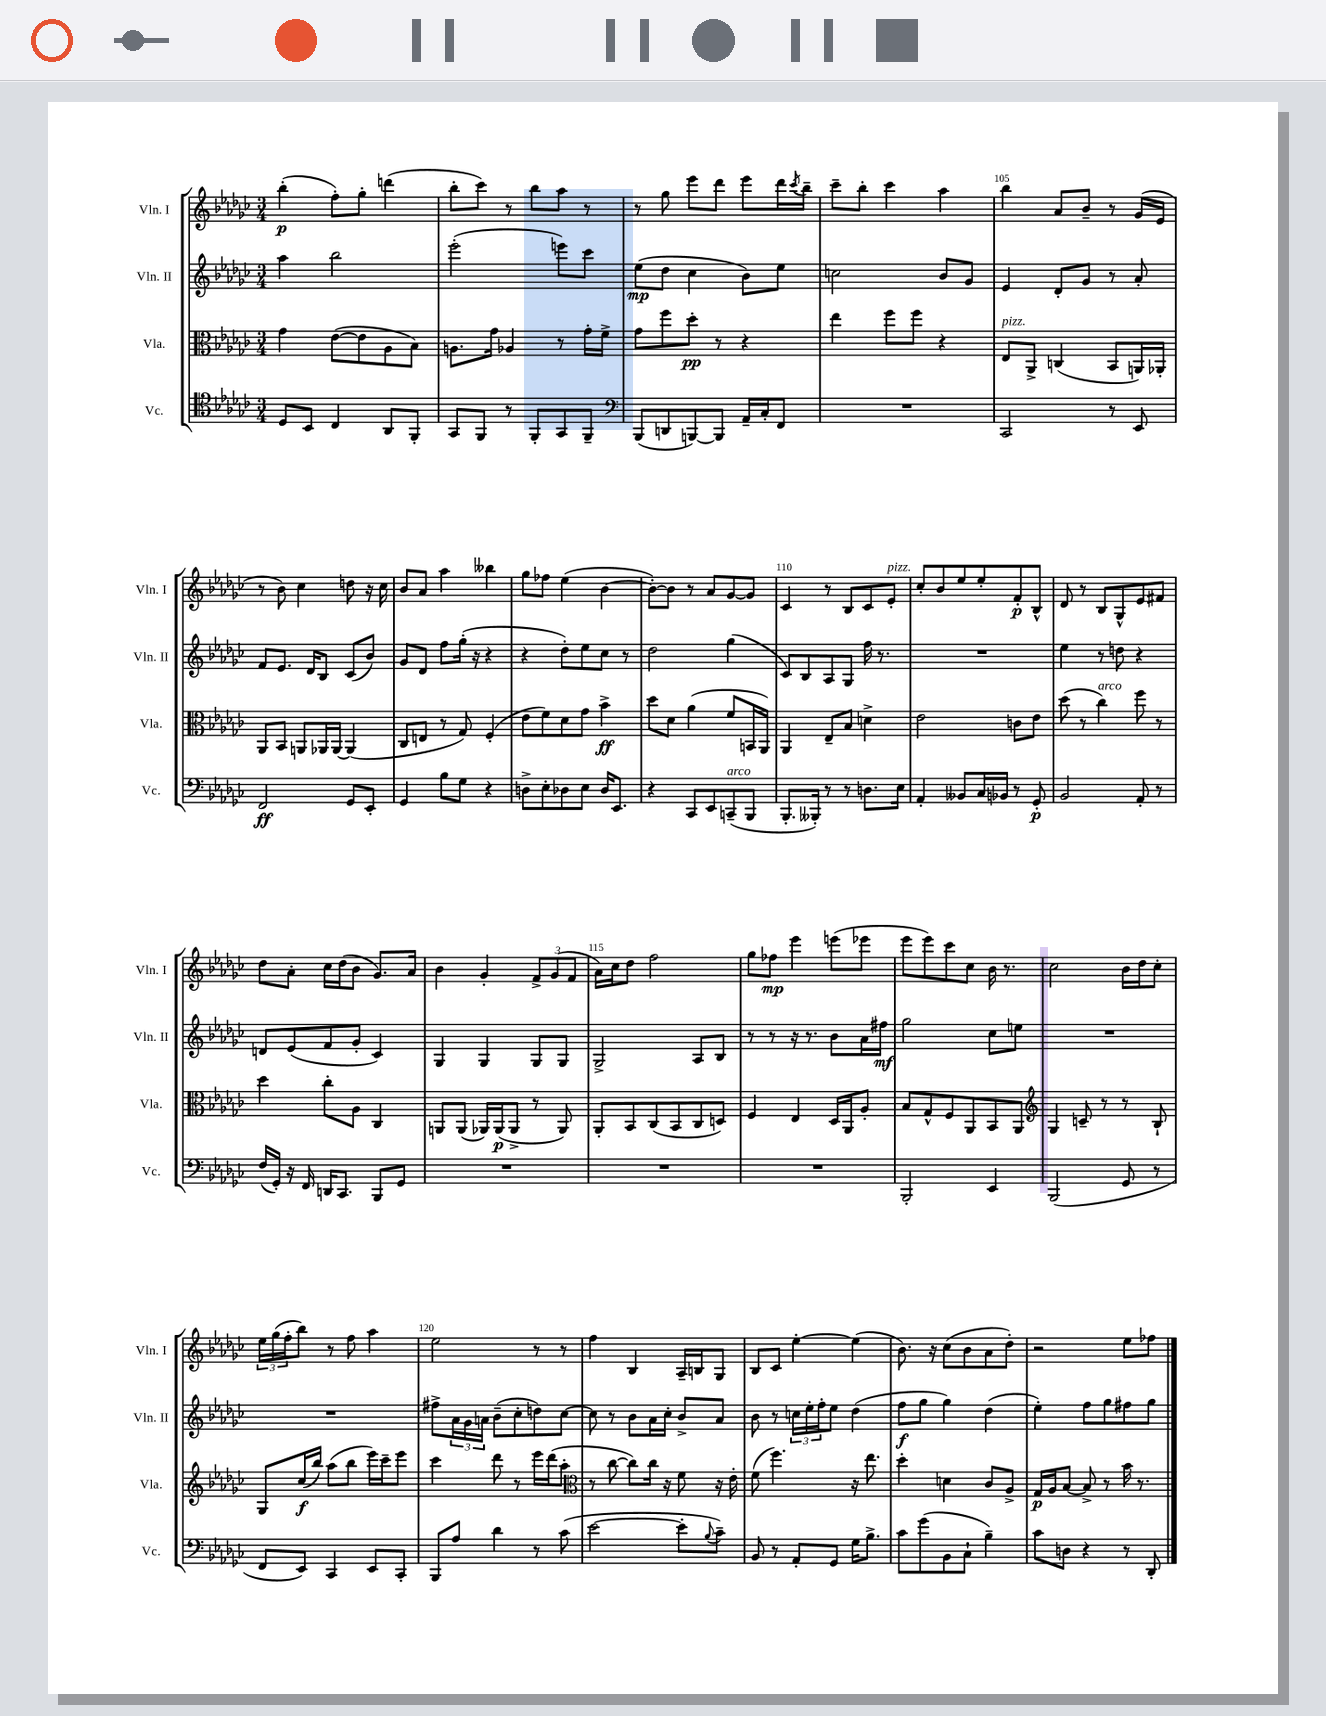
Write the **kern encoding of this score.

**kern	**kern	**kern	**kern
*staff4	*staff3	*staff2	*staff1
*clefC4	*clefC3	*clefG2	*clefG2
*k[b-e-a-d-g-c-]	*k[b-e-a-d-g-c-]	*k[b-e-a-d-g-c-]	*k[b-e-a-d-g-c-]
*M3/4	*M3/4	*M3/4	*M3/4
8D-/L	4g-\	4aa-\	(4bb-'\
8BB-/J	.	.	.
4C-/	([8e-\L	2bb-\	8ff'\L)
.	8e-\]	.	8gg-'\J
8AA-/L	8A-\	.	(4ddd\
8FF'/J	8B-\J)	.	.
=	=	=	=
8GG-/L	8.A\L	(2eee-'\	8bb-'\L
8FF/J	.	.	8ccc-\J)
.	16g-\Jk	.	.
8r	4A-/	.	8r
8FF'/L	.	.	8bb-\L
8GG-/	8r	8eee\L)	8aa-\J
8FF~/J	16g-'\LL	8ccc-\J	8r
.	16f^\JJ	.	.
=	=	=	=
*clefF4	*	*	*
(8BBB-/L	8g-\L	(8ee-\L	8r
8DD/	8ff\	8dd-\J	8gg-\
[8BBB/)	8dd-'\J	4cc-\	8eee-\L
8BBB/]J	8r	.	8ddd-\J
16AA-~/LL	4r	8b-\L)	8eee-\L
16C-'/J	.	.	.
8FF/J	.	8ee-\J	16ddd-\L
.	.	.	8qccc-/
.	.	.	16bb-~\JJ
=	=	=	=
2.r	4ee-\	2cc\	8ccc-~\L
.	.	.	8bb-'\J
.	8ff\L	.	4ccc-\
.	8ff\J	.	.
.	4r	8b-/L	4aa-\
.	.	8g-/J	.
=	=	=	=
2CC-/	8E-/L	4e-/	4bb-\
.	8AA-^/J	.	.
.	(4C/	8d-'/L	8a-/L
.	.	8g-/J	8b-~/J
8r	8BB-/L	8r	8r
8EE-/	16AA/L)	8a-'/	(16g-/LL
.	16AA-'/JJ	.	16e-/JJ
=	=	=	=
2FF/	8AA-/L	8f/L	8r
.	8BB-/J	8.e-/J	8b-\)
.	8AA/L	.	4cc-\
.	.	16d-/LK	.
.	16AA-/L	8B-/J	.
.	[16AA-/JJ	.	.
8GG-/L	(4AA-/]	(8c-/L	8dd\
8EE-'/J	.	8b-/J)	16r
.	.	.	16cc-\
=	=	=	=
4GG-/	8C-/L	8g-/L	8b-/L
.	8E/J	8d-/J	8a-/J
8B-\L	8r	8ff\L	4aa-\
8G-\J	8G-/)	(16gg-'\Jk	.
.	.	16r	.
4r	(4F'/	4r	4bb--\
=	=	=	=
8D^\L	8e-\L	4r	8gg-\L
8E-'\	8f\)	.	8ff-\J
8D-\	8d-\	8dd-'\L)	(4ee-\
8E-\J	8g-\J	8ee-\	.
16D-/LK	4b-^\	8cc-\J	[4b-\
8.EE-/J	.	.	.
.	.	8r	.
=	=	=	=
4r	8dd-\L	2dd-\	8b-'\_L)
.	8d-\J	.	8b-\]J
8CC-/L	(4a-\	.	8r
8EE-/	.	.	8a-/L
(8CC~/	8f/L	(4gg-\	[8g-/
8BBB-/J	16BB/L	.	8g-/]J
.	16AA-/JJ)	.	.
=	=	=	=
8.BBB-'/L	4AA-/	8c-/L)	4c-/
.	.	8B-/	.
16BBB--'/Jk)	.	.	.
8r	8E-~/L	8A-/	8r
8r	8B-/J	8G-/J	8B-/L
8.D\L	4d^\	16ff\	8c-/
.	.	8.r	.
.	.	.	8e-'/J
16E-\Jk	.	.	.
=	=	=	=
4AA-'/	2e-\	2.r	8cc-'/L
.	.	.	8b-/
8BB--/L	.	.	8ee-/
16C-/L	.	.	8ee-'/
16BB-/JJ	.	.	.
8r	8c\L	.	8f'/
8GG-'/	8e-\J	.	8B-^^/J
=	=	=	=
2BB-/	(8dd-\	4ee-\	8d-/
.	8r	.	8r
.	4cc-\)	8r	8B-/L
.	.	8dd\	8G-^^/
8AA-'/	8ff\	4r	8e-/
8r	8r	.	8f#/J
=	=	=	=
(16F/LL	4dd-\	8d/L	8dd-\L
16GG-'/JJ)	.	.	.
16r	.	(8e-/	8a-'\J
16FF/	.	.	.
16DD/LK	8cc-'\L	8f/	16cc-\LL
8.CC-/J	.	.	(16dd-\J
.	8A-\J	8g-'/J	8b-\J
8BBB-/L	4C-/	4c-/)	8.g-/L)
8GG-/J	.	.	.
.	.	.	16a-/Jk
=	=	=	=
2.r	8AA/L	4G-/	4b-\
.	(8AA/J	.	.
.	16AA-/LL)	4G-/	4g-'/
.	(16AA-/J	.	.
.	8AA-^/J	.	.
.	8r	8G-/L	12f^/L
.	.	.	(12g-/
.	8AA-/)	8G-/J	.
.	.	.	12f/J
=	=	=	=
2.r	8AA-'/L	2G-^/	16a-\LL)
.	.	.	16cc-\J
.	8BB-/	.	8dd-\J
.	(8C-/	.	2ff\
.	8BB-/	.	.
.	8C-/	8A-/L	.
.	8D/J)	8B-/J	.
=	=	=	=
2.r	4F/	8r	8gg-\L
.	.	8r	8ff-\J
.	4E-/	16r	4eee-\
.	.	8.r	.
.	16D-/LL	8b-\L	(8eee\L
.	16AA-/J	.	.
.	8A-'/J	16a-\L	8eee-\J
.	.	16ff#\JJ	.
=	=	=	=
2BBB-'/	8B-/L	2gg-\	8eee-\L
.	8G-^^/	.	8eee-\)
.	8F/	.	8ccc-\
.	8AA-/	.	8cc-\J
4EE-/	8BB-/	8cc-\L	16b-\
.	.	.	8.r
.	8AA-/J	8ee\J	.
=	=	=	=
*	*clefG2	*	*
(2BBB-/	4G-/	2.r	2cc-\
.	8c~/	.	.
.	8r	.	.
8GG-/	8r	.	16b-\LL
.	.	.	16dd-\J
8r	8B-`/	.	8cc-'\J
=	=	=	=
8FF/L	8G-/L	2.r	24ee-\LL
.	.	.	(24gg-\
.	.	.	24ff'\J
8EE-/J)	(16cc-/L	.	8bb-\J)
.	16bb-/JJ)	.	.
4CC-/	(8aa-\L	.	8r
.	8bb-\J	.	8ff\
8EE-/L	16eee-\LL)	.	4aa-\
.	16ccc-~\J	.	.
8CC-'/J	8eee-\J	.	.
=	=	=	=
8BBB-/L	4ccc-\	8ff#^\L	2ee-\
8A-/J	.	24a-\L	.
.	.	24g-\	.
.	.	24a\JJ	.
4d-\	8ddd-\	(8b-~\L	.
.	8r	8cc-'\	.
8r	16eee-\LL	8dd\)	8r
.	(16ddd-\J	.	.
(8c-\	8aa-'\J	[8cc-\J	8r
=	=	=	=
*	*clefC3	*	*
[2e-\	8r	8cc-\]	4ff\
.	[8cc-\	8r	.
.	8cc-\]L)	8b-\L	4B-/
.	16cc-\Jk	16a-\L	.
.	16r	16cc-'\JJ	.
8e-'\]L	8f\	8b-^/L	16A-~/LL
.	.	.	16B/J
8qqB-/	.	.	.
8c-~\J)	16r	8a-/J	8G-/J
.	16e-'\	.	.
=	=	=	=
8BB-/	(8f\	8b-\	8B-/L
8r	4.ff\)	8r	8c-/J
8AA-'/L	.	24cc\LL	[4ee-'\
.	.	24ee-'\	.
.	.	24ff'\J	.
8GG-/J	.	8ee-\J	.
16G-\LK	16r	(4dd-\	(4ee-\]
8.B-^\J	8.ee-\	.	.
=	=	=	=
8c-\L	4dd-'\	8ff\L	8.b-\)
(8g-\	.	8gg-\J	.
.	.	.	16r
8BB-\	4d\	4gg-\)	(8cc-\L
8C-`\J	.	.	8b-\
4B-~\)	8c-/L	(4dd-\	8a-\
.	8A-^/J	.	8dd-'\J)
=	=	=	=
8c-\L	16G-/LL	4ee-'\)	2r
.	16A-/J	.	.
8D\J	[8B-/J	.	.
4r	8B-^/]	8ff\L	.
.	8r	8gg-\	.
8r	16b-\	8ff#\	8ee-\L
.	8.r	.	.
8DD-'/	.	8gg-\J	8ff-\J
==	==	==	==
*-	*-	*-	*-
